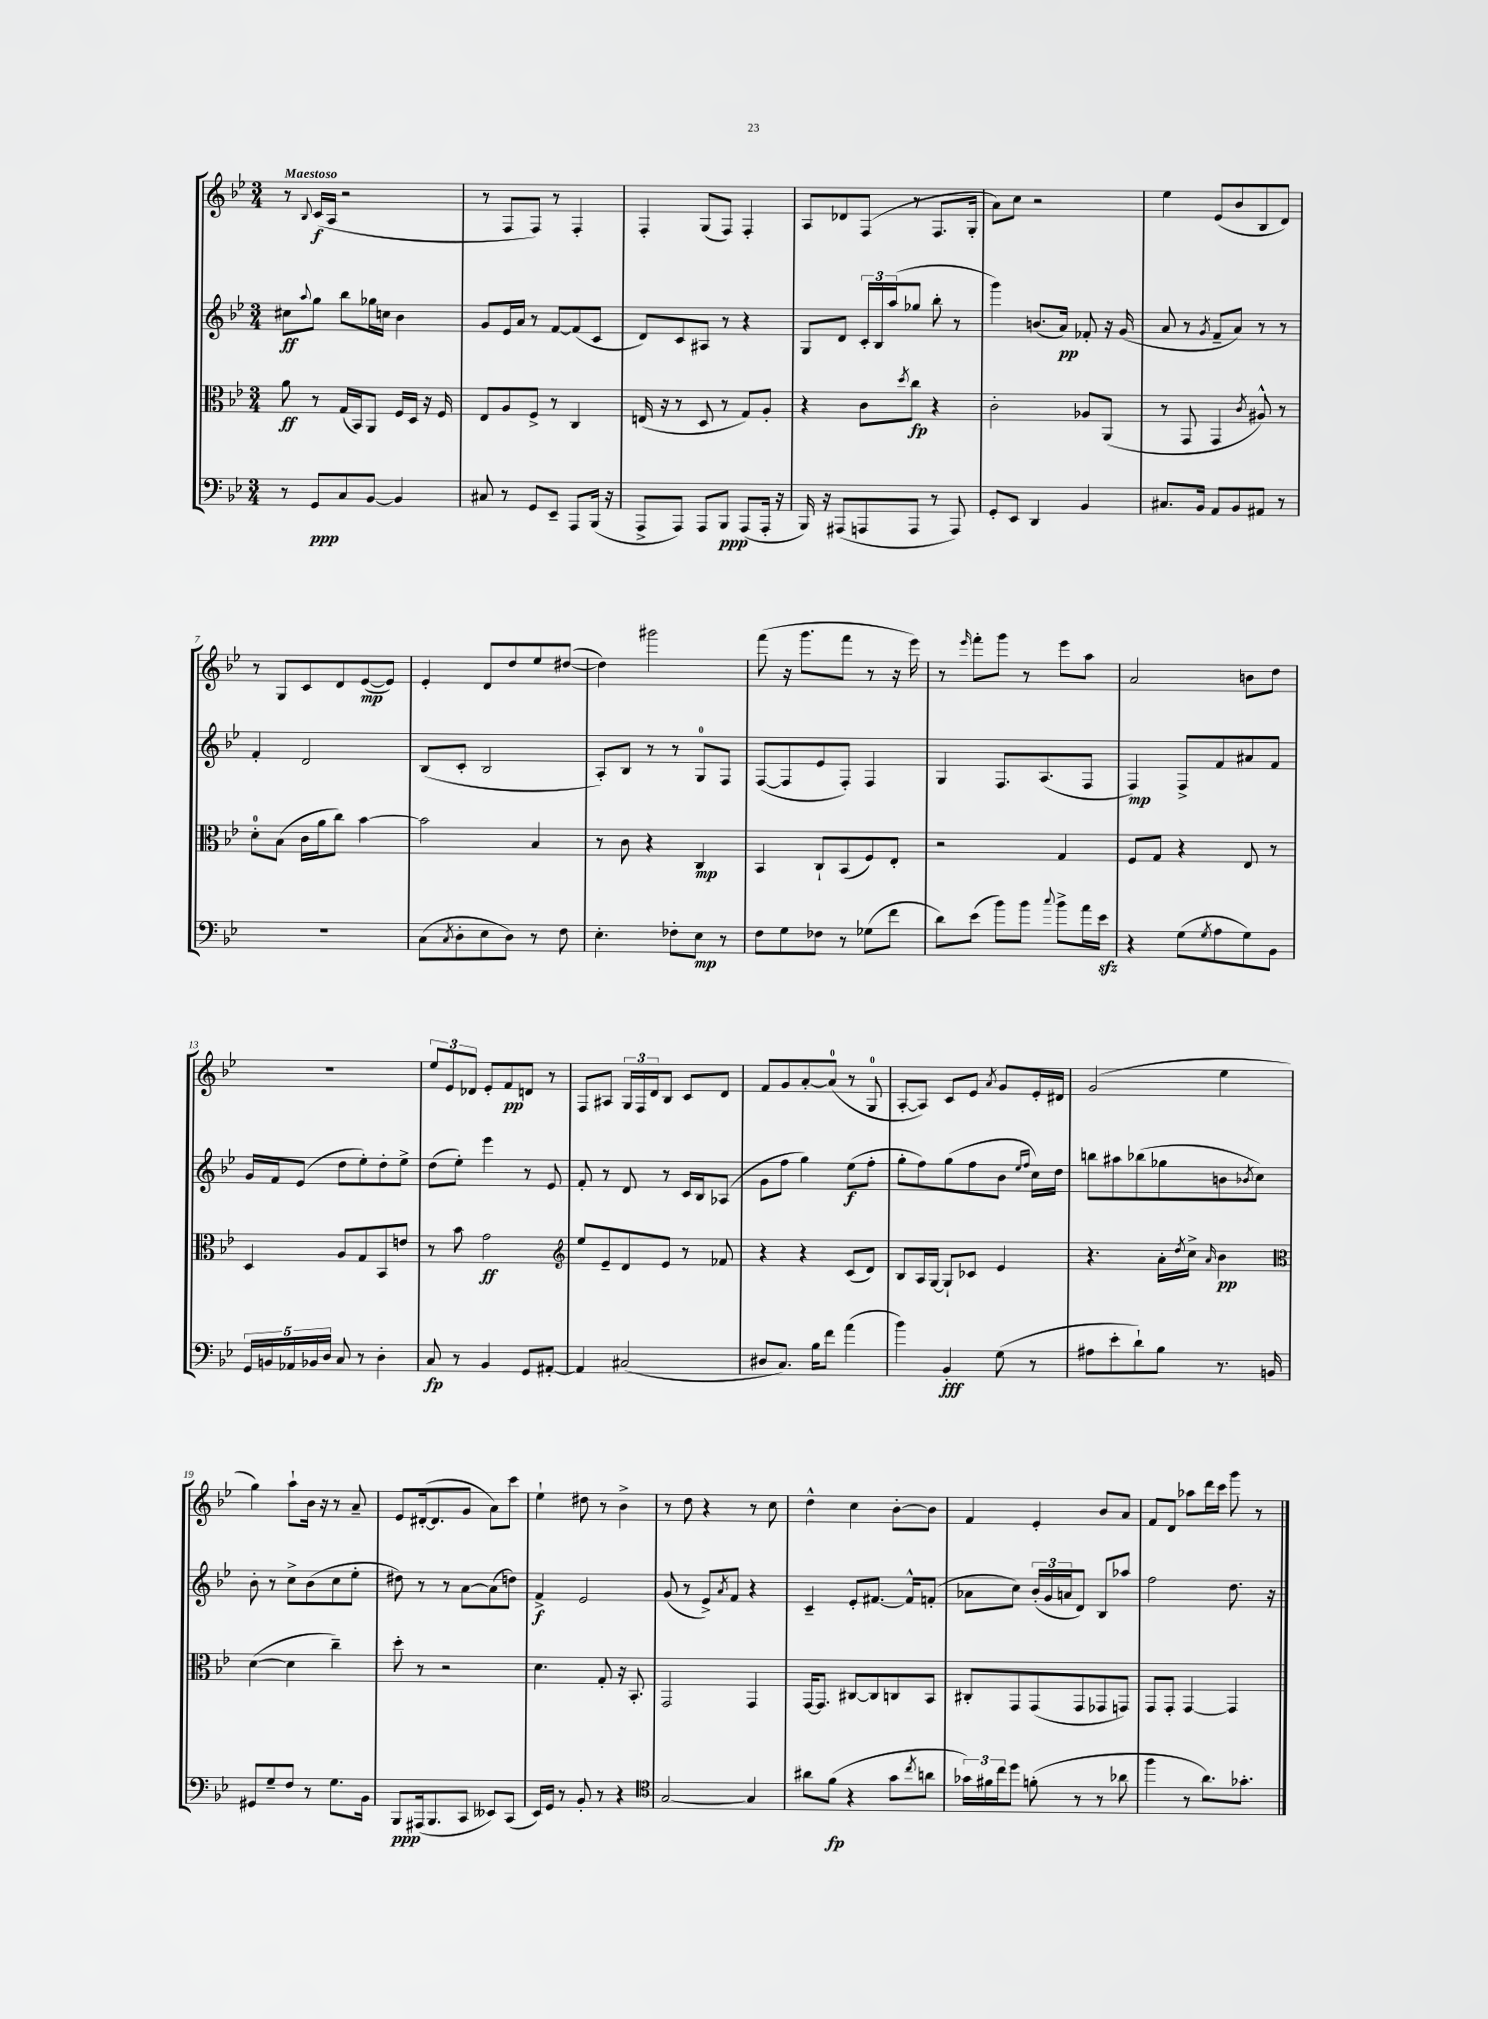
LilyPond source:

<<
\new StaffGroup <<
\new Staff = "s0" {
    \clef treble \key bes \major \numericTimeSignature \time 3/4 \tempo "Maestoso"
    r8 \appoggiatura { bes8 } c'16\f( a16 r2 |
    r8 f8 f8) r8 f4-. |
    f4-. g8( f8) f4-. |
    a8 des'8 f8( r8 f8. g16-. |
    a'8) c''8 r2 |
    ees''4 ees'8( bes'8 bes8 d'8) |
    r8 g8 c'8 d'8 ees'8~\mp( ees'8) |
    ees'4-. d'8 d''8 ees''8 dis''8~( |
    dis''4) gis'''2 |
    f'''8( r16 g'''8. f'''8 r8 r16 ees'''16) |
    r8 \grace { ees'''16 } f'''8-. g'''8 r8 ees'''8 a''8 |
    a'2 b'8 d''8 |
    R2. |
    \tuplet 3/2 { ees''8 ees'8 des'8 } ees'8-. f'8\pp d'8 r8 |
    f8 ais8 \tuplet 3/2 { g16 f16 d'16 } bes8 c'8 d'8 |
    f'8 g'8 a'8~-. a'8-0( r8 g8-0 |
    a8~-. a8) c'8 ees'8 \acciaccatura { a'8 } g'8 ees'16-. dis'16 |
    g'2( ees''4 |
    g''4) a''8-! bes'16 r16 r8 a'8-- |
    ees'8 dis'16~-.( dis'8. g'8 a'8) c'''8 |
    ees''4-! dis''8 r8 bes'4-> |
    r8 d''8 r4 r8 c''8 |
    d''4-^ c''4 bes'8~-. bes'8 |
    f'4 ees'4-. bes'8 a'8 |
    f'8 d'8 aes''8 d'''16 c'''16 g'''8 r8 \bar "|." |
}
\new Staff = "s1" {
    \clef treble \key bes \major \numericTimeSignature \time 3/4
    cis''8\ff \appoggiatura { a''8 } g''8 bes''8 ges''16 c''16 bes'4 |
    g'8 ees'16 a'16 r8 f'8~ f'8( c'8 |
    d'8) c'8 ais8 r8 r4 |
    g8 d'8 \tuplet 3/2 { c'16-. bes16 a''16( } ges''8 bes''8-. r8 |
    g'''4) b'8.( a'16\pp) fes'8-. r16 g'16( |
    a'8 r8 \acciaccatura { g'8 } f'8-- a'8) r8 r8 |
    f'4-. d'2 |
    bes8( c'8-. bes2 |
    a8-.) bes8 r8 r8 g8-0 f8 |
    f8~( f8 ees'8 f8-.) f4 |
    g4 f8. a8.( f8 |
    f4\mp) f8-> f'8 ais'8 f'8 |
    g'16 f'16 ees'8( d''8 ees''8-.) d''8-. ees''8-> |
    d''8( ees''8-.) ees'''4 r8 ees'8 |
    f'8-. r8 d'8 r8 c'16 bes16 aes8( |
    g'8 f''8 g''4) ees''8\f( f''8-. |
    g''8-. f''8) g''8( f''8 bes'8 \grace { ees''16 f''16 } c''16) d''16 |
    b''8 ais''8 bes''8( ges''8 b'8 \acciaccatura { bes'8 } c''8) |
    bes'8-. r8 c''8-> bes'8( c''8 ees''8-. |
    dis''8) r8 r8 a'8~ a'8( d''8) |
    f'4->\f ees'2 |
    g'8( r8 ees'8->) \acciaccatura { a'8 } f'8 r4 |
    c'4-- ees'8-. fis'8.~ fis'16-^ f'8-.( |
    aes'8 c''8) \tuplet 3/2 { bes'16-.( g'16 a'16 } d'8) bes8 aes''8 |
    f''2 d''8. r16 \bar "|." |
}
\new Staff = "s2" {
    \clef alto \key bes \major \numericTimeSignature \time 3/4
    a'8\ff r8 g16( bes,16) a,8 f16 d16 r16 f16 |
    ees8 a8 f8-> r8 c4 |
    e16( r16 r8 d8 r8 g8) a8-. |
    r4 c'8 \acciaccatura { d''8 } c''8\fp r4 |
    c'2-. aes8 a,8( |
    r8 g,8 g,4 \acciaccatura { c'8 } ais8-^) r8 |
    d'8-0-. bes8( c'16 a'16 c''8) bes'4~ |
    bes'2 bes4 |
    r8 c'8 r4 c4\mp |
    bes,4 c8-! bes,8( f8) ees8-. |
    r2 g4 |
    f8 g8 r4 ees8 r8 |
    d4 a8 g8 bes,8 e'8 |
    r8 bes'8 g'2\ff |
    \clef treble ees''8 ees'8-- d'8 ees'8 r8 fes'8 |
    r4 r4 c'8( d'8) |
    bes8 a16 g16~ g8-! ces'8 ees'4 |
    r4. a'16-. \acciaccatura { d''8 } c''16-> \grace { a'16 } bes'4\pp |
    \clef alto d'4~( d'4 c''4--) |
    d''8-. r8 r2 |
    d'4. g8-. r16 bes,8.-. |
    g,2 g,4 |
    g,16~ g,8. cis8~ cis8 c8 bes,8 |
    cis8-. g,8 g,8( g,8 ges,8 g,8) |
    g,8 g,8-. g,4~ g,4 \bar "|." |
}
\new Staff = "s3" {
    \clef bass \key bes \major \numericTimeSignature \time 3/4
    r8 g,8\ppp c8 bes,8~ bes,4 |
    cis8 r8 g,8 ees,8-- a,,8 bes,,16( r16 |
    a,,8-> a,,8) a,,8 bes,,8\ppp a,,8( a,,16-. r16 |
    bes,,16) r16 ais,,8( a,,8 a,,8 r8 a,,8) |
    g,8-. ees,8 d,4 bes,4 |
    cis8. bes,16 a,8 bes,8 ais,8 r8 |
    R2. |
    c8( \acciaccatura { c8 } d8-. ees8 d8) r8 f8 |
    ees4.-. fes8-. ees8\mp r8 |
    f8 g8 fes8 r8 ges8( f'8 |
    d'8) ees'8( bes'8) bes'8 \appoggiatura { c''8 } bes'8-> a'16 ees'16\sfz |
    r4 g8( \acciaccatura { g8 } a8 g8) bes,8 |
    \tuplet 5/4 { g,16 b,16 aes,16 bes,16 d16 } c8 r8 d4-. |
    c8\fp r8 bes,4 g,8 ais,8~-. |
    ais,4 cis2( |
    dis8 c8.) bes16 f'8 a'4( |
    bes'4) bes,4-.\fff g8( r8 |
    ais8 ees'8-. d'8-!) bes8 r8. b,16 |
    gis,8 g8-- f8 r8 g8. bes,16 |
    bes,,8\ppp ais,,16( bes,,8. c,8 eeses,8) c,8( |
    ees,16) g,16 r8 bes,8-. r8 r4 |
    \clef tenor g2~ g4 |
    ais'8 f'8\fp( r4 g'8 \acciaccatura { c''8 } a'8 |
    \tuplet 3/2 { ges'16) fis'16 c''16 } d''8 f'8-.( r8 r8 aes'8 |
    f''4 r8 a'8.) ges'8.-. \bar "|." |
}
>>
>>
